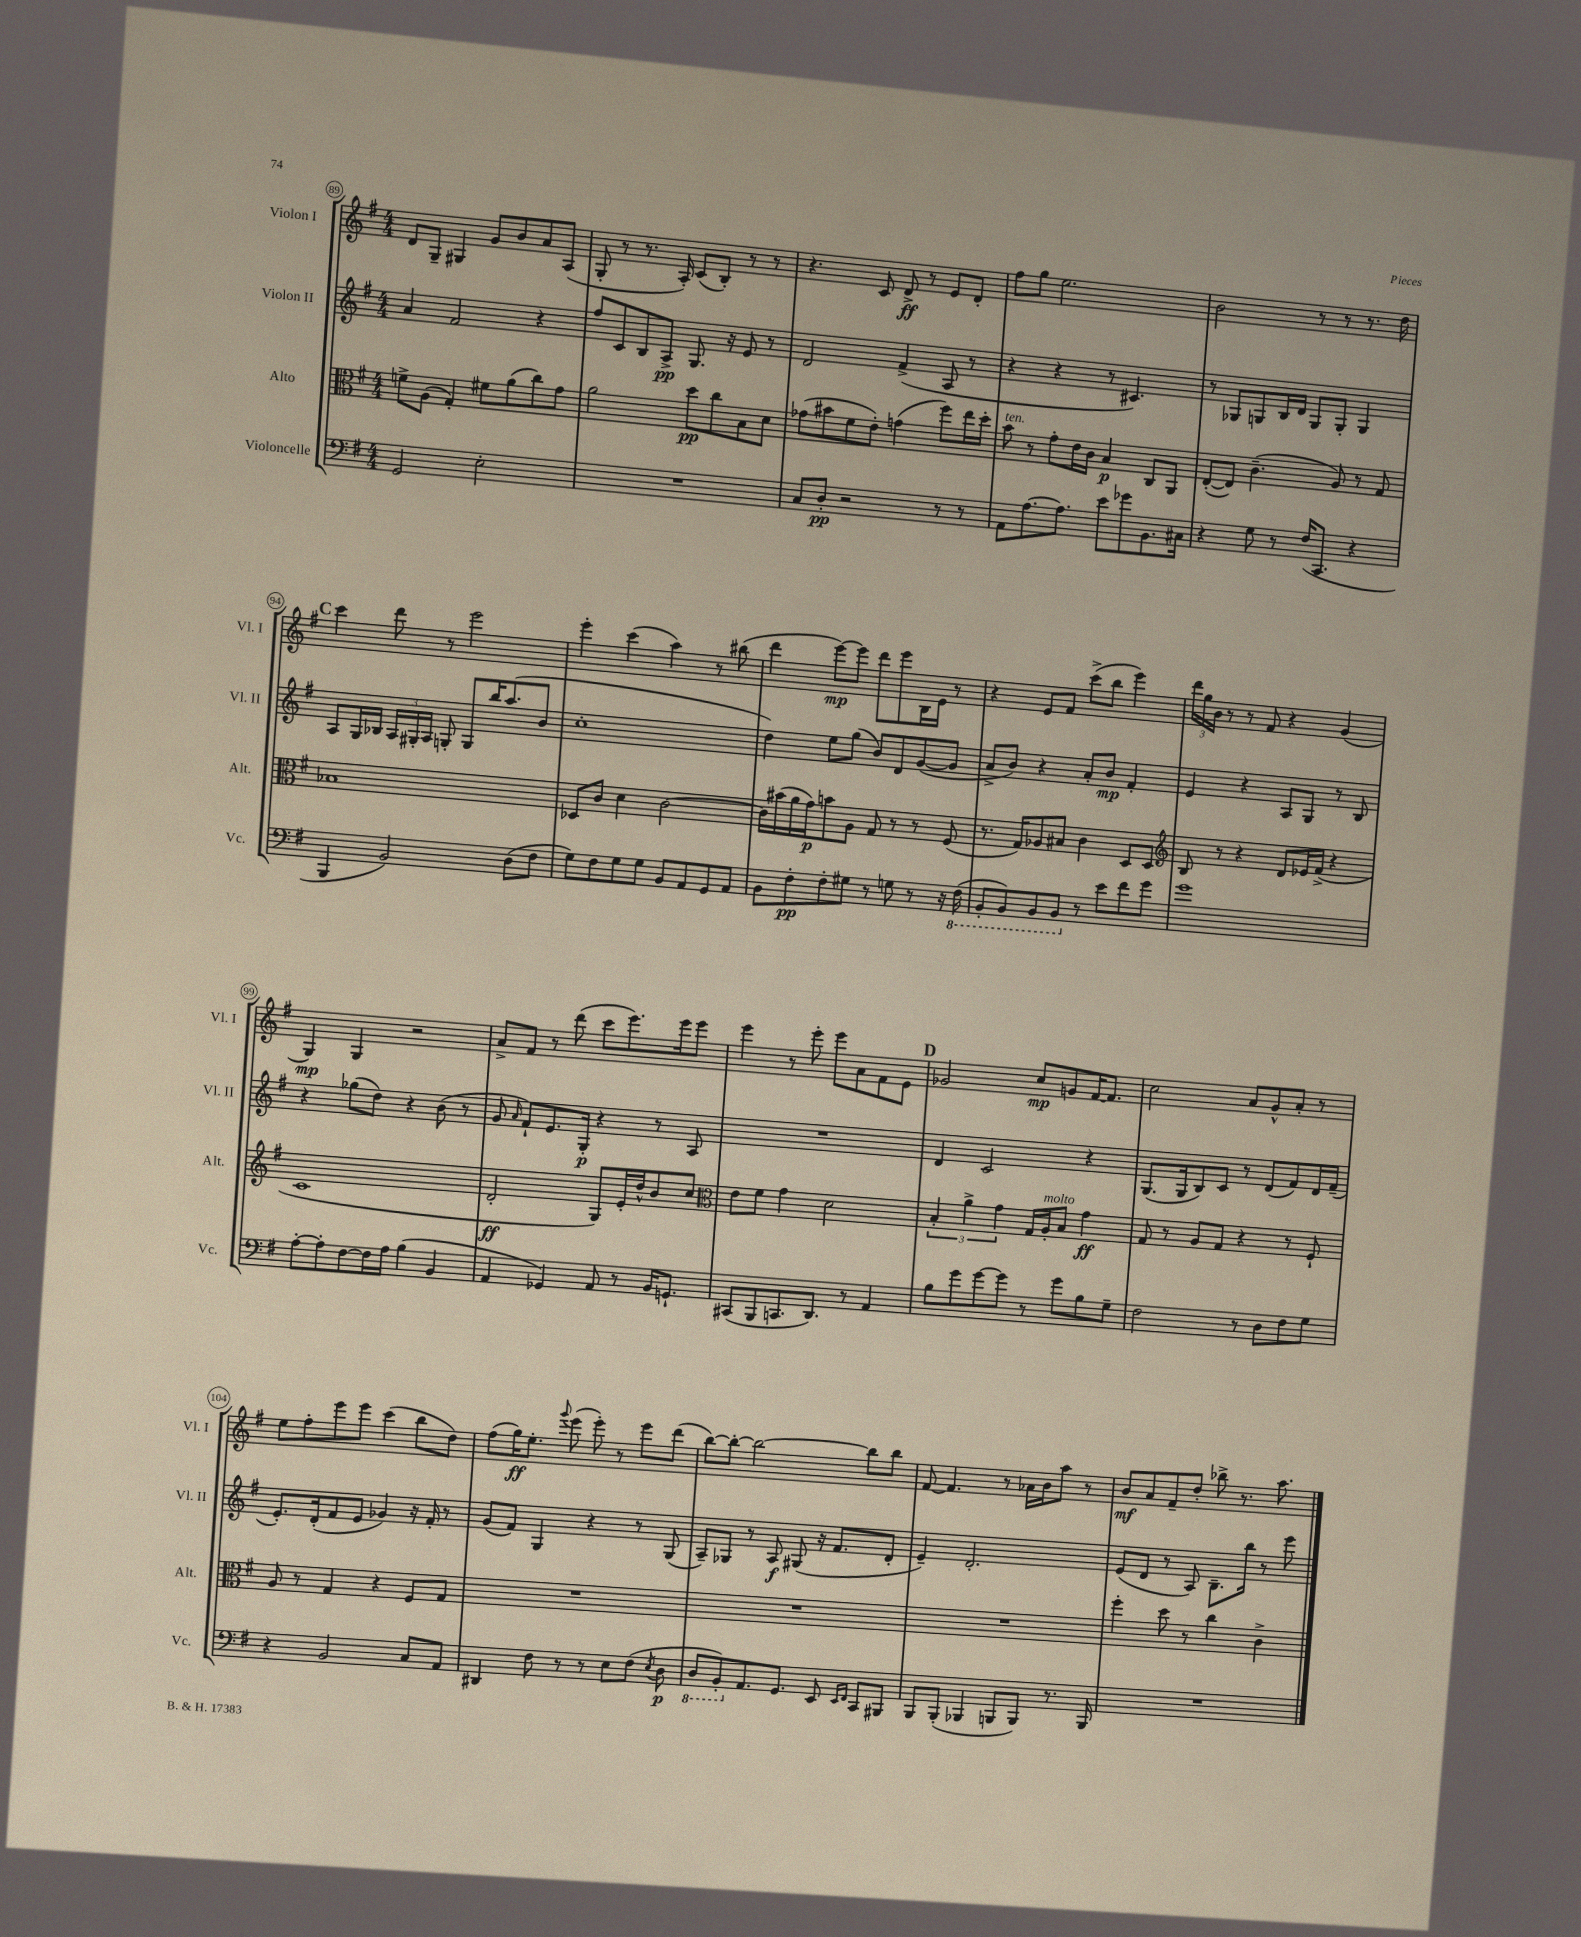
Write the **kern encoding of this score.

**kern	**kern	**kern	**kern
*staff4	*staff3	*staff2	*staff1
*clefF4	*clefC3	*clefG2	*clefG2
*k[f#]	*k[f#]	*k[f#]	*k[f#]
*M4/4	*M4/4	*M4/4	*M4/4
2GG	8f^	4a	8d
.	(8A	.	8G~
.	4G')	2f#	4G#
2E'	8f#	.	8g
.	(8a	.	8b
.	8cc)	4r	8a
.	8g	.	(8A
=	=	=	=
1r	2a	8ff#	8G'
.	.	8c	8r
.	.	8B	8.r
.	.	8A^	.
.	.	.	16A')
.	8dd	8.G	(8c
.	8cc	.	8B')
.	.	16r	.
.	8B	8e	8r
.	8d	8r	8r
=	=	=	=
8C	(8g-	2d	4.r
8D'	8b#	.	.
2r	8f#	.	.
.	8e')	.	8c
.	(4g	(4f#^	8d^
.	.	.	8r
8r	8ff#)	8A	8e
8r	16ee	8r	8d'
.	16dd'	.	.
=	=	=	=
8AA	8b	4r	8ff#
[8.A	8r	.	8gg
.	8g'	4r	2.ee
8.A]	.	.	.
.	16e	.	.
.	16c	.	.
8e	4B	8r	.
8g-	.	4.c#)	.
8.BB	8C	.	.
.	8AA	.	.
16C#	.	.	.
=	=	=	=
4r	([8E'	8r	2b
.	8E])	8G-	.
8G	(4.c~	8G	.
8r	.	16B	.
.	.	16d	.
(16F#	.	8G	8r
8.CC	.	.	.
.	8A)	8G'	8r
4r	8r	4G	8.r
.	8G	.	.
.	.	.	16dd
=	=	=	=
4BBB	1B-	8A	4ccc
.	.	16G	.
.	.	16B-	.
2BB)	.	24A	8ddd
.	.	24G#'	.
.	.	24A	.
.	.	8G'	8r
.	.	8G	2eee
.	.	16bb	.
.	.	(8.aa	.
(8D	.	.	.
8F#	.	8b	.
=	=	=	=
8G)	8D-	1cc'	4eee'
8F#	8c	.	.
8G	4d	.	(4ccc
8G	.	.	.
8BB	[2c	.	4aa)
8AA	.	.	.
8GG	.	.	8r
8AA	.	.	(8bb#
=	=	=	=
8BB	16c]	4dd)	4ddd
.	(16b#	.	.
8F#'	16a	.	.
.	16g)	.	.
8F#'	8b	8ee	[8eee)
8G#	8A	(8gg	8eee]
8r	8G	8b)	8ddd
8G	8r	8d	8eee
8r	8r	([8g	16B
.	.	.	16e
16r	(8F#	8g]	8r
(16FF#	.	.	.
=	=	=	=
8BBB'	8.r	8a^	4r
8BBB)	.	8b)	.
.	16G)	.	.
8BBB	8A-	4r	8e
8BBB	8B#	.	8f#
8r	4c	8a'	(8ccc^
8e	.	8b	8bb
8f#	8D	4f#'	4eee)
8g	8D	.	.
=	=	=	=
*	*clefG2	*	*
1g	8B	4e	24ddd
.	.	.	24gg
.	.	.	24b
.	8r	.	8r
.	4r	4r	8r
.	.	.	8f#
.	8d	8A	4r
.	16e-	8G	.
.	(16f#^	.	.
.	4r	8r	(4g
.	.	8B	.
=	=	=	=
[8A'	1c	4r	4G)
8A']	.	.	.
[8F#	.	(8gg-	4G
16F#]	.	8dd)	.
16A	.	.	.
(4B	.	4r	2r
4BB	.	(8b	.
.	.	8r	.
=	=	=	=
4AA	2d'	8g	8a^
.	.	16qqa	.
.	.	8f#`)	8f#
4GG-)	.	8.e	8r
.	.	.	(8ddd
.	.	16G'	.
8AA	8G)	4r	8ccc
8r	16e'	.	8.eee)
.	16dd^^	.	.
16BB	8b	8r	.
8.GG`	.	.	16eee
.	8cc	8A	8eee
=	=	=	=
*	*clefC3	*	*
(8CC#	8e	1r	4eee
8BBB	8f#	.	.
8.CC	4g	.	8r
.	.	.	8eee'
8.DD)	.	.	.
.	2d	.	8eee
8r	.	.	8a
4AA	.	.	8f#
.	.	.	8e
=	=	=	=
8B	6B'	4d	2g-
8g	.	.	.
.	6a^	.	.
[8g	.	2c	.
.	6g	.	.
8g]	.	.	.
8r	16G	.	8cc
.	16A'	.	.
8g	8B	.	8g
8B	4g	4r	[16f#
.	.	.	8.f#]
8G~	.	.	.
=	=	=	=
2F#	8G	(8.G	2cc
.	8r	.	.
.	.	16G	.
.	8A	8B)	.
.	8G	8c	.
8r	4r	8r	8a
8D	.	(8d	8g^^
8F#	8r	8f#)	8a'
8G	8F#`	16d	8r
.	.	(16f#~	.
=	=	=	=
4r	8A	8.e')	8ee
.	8r	.	8ff#'
.	.	(16d'	.
2BB	4G	8f#	8eee
.	.	8e	8eee
.	4r	4g-)	(4ccc
8C	8F#	16r	8bb
.	.	16f#'	.
8AA	8G	8r	8dd)
=	=	=	=
4DD#	1r	(8g	(8ff#
.	.	8f#)	16gg)
.	.	.	8.ee'
8F#	.	4G	.
.	.	.	8qqggg
8r	.	.	(8eee
8r	.	4r	8eee')
8E	.	.	8r
(8F#	.	8r	8eee
8qE	.	.	.
8D	.	(8G	(8ddd
=	=	=	=
8DD	1r	8A~)	[8bb)
8BBB')	.	8G-	8bb'_
8.AA	.	8r	2bb_
.	.	8A	.
8.GG	.	.	.
.	.	(8G#	.
8EE	.	16r	.
.	.	8.f#	.
16qqEE	.	.	.
16qqFF#	.	.	.
8CC	.	.	8bb]
8BBB#	.	8d'	8bb
=	=	=	=
8BBB	1r	4e~)	[8f#
(8BBB'	.	.	4.f#]
4BBB-	.	2.d'	.
8BBB	.	.	8r
8BBB)	.	.	16a-
.	.	.	16b
8.r	.	.	8aa
.	.	.	8r
16BBB	.	.	.
=	=	=	=
1r	4ff#'	(8e	8b
.	.	8d	8a
.	8dd	8r	8f#~
.	8r	8A)	8dd'
.	4cc	8.B~	8bb-^
.	.	.	8.r
.	.	16bb	.
.	4c^	8r	.
.	.	.	8.aa
.	.	8eee	.
==	==	==	==
*-	*-	*-	*-
